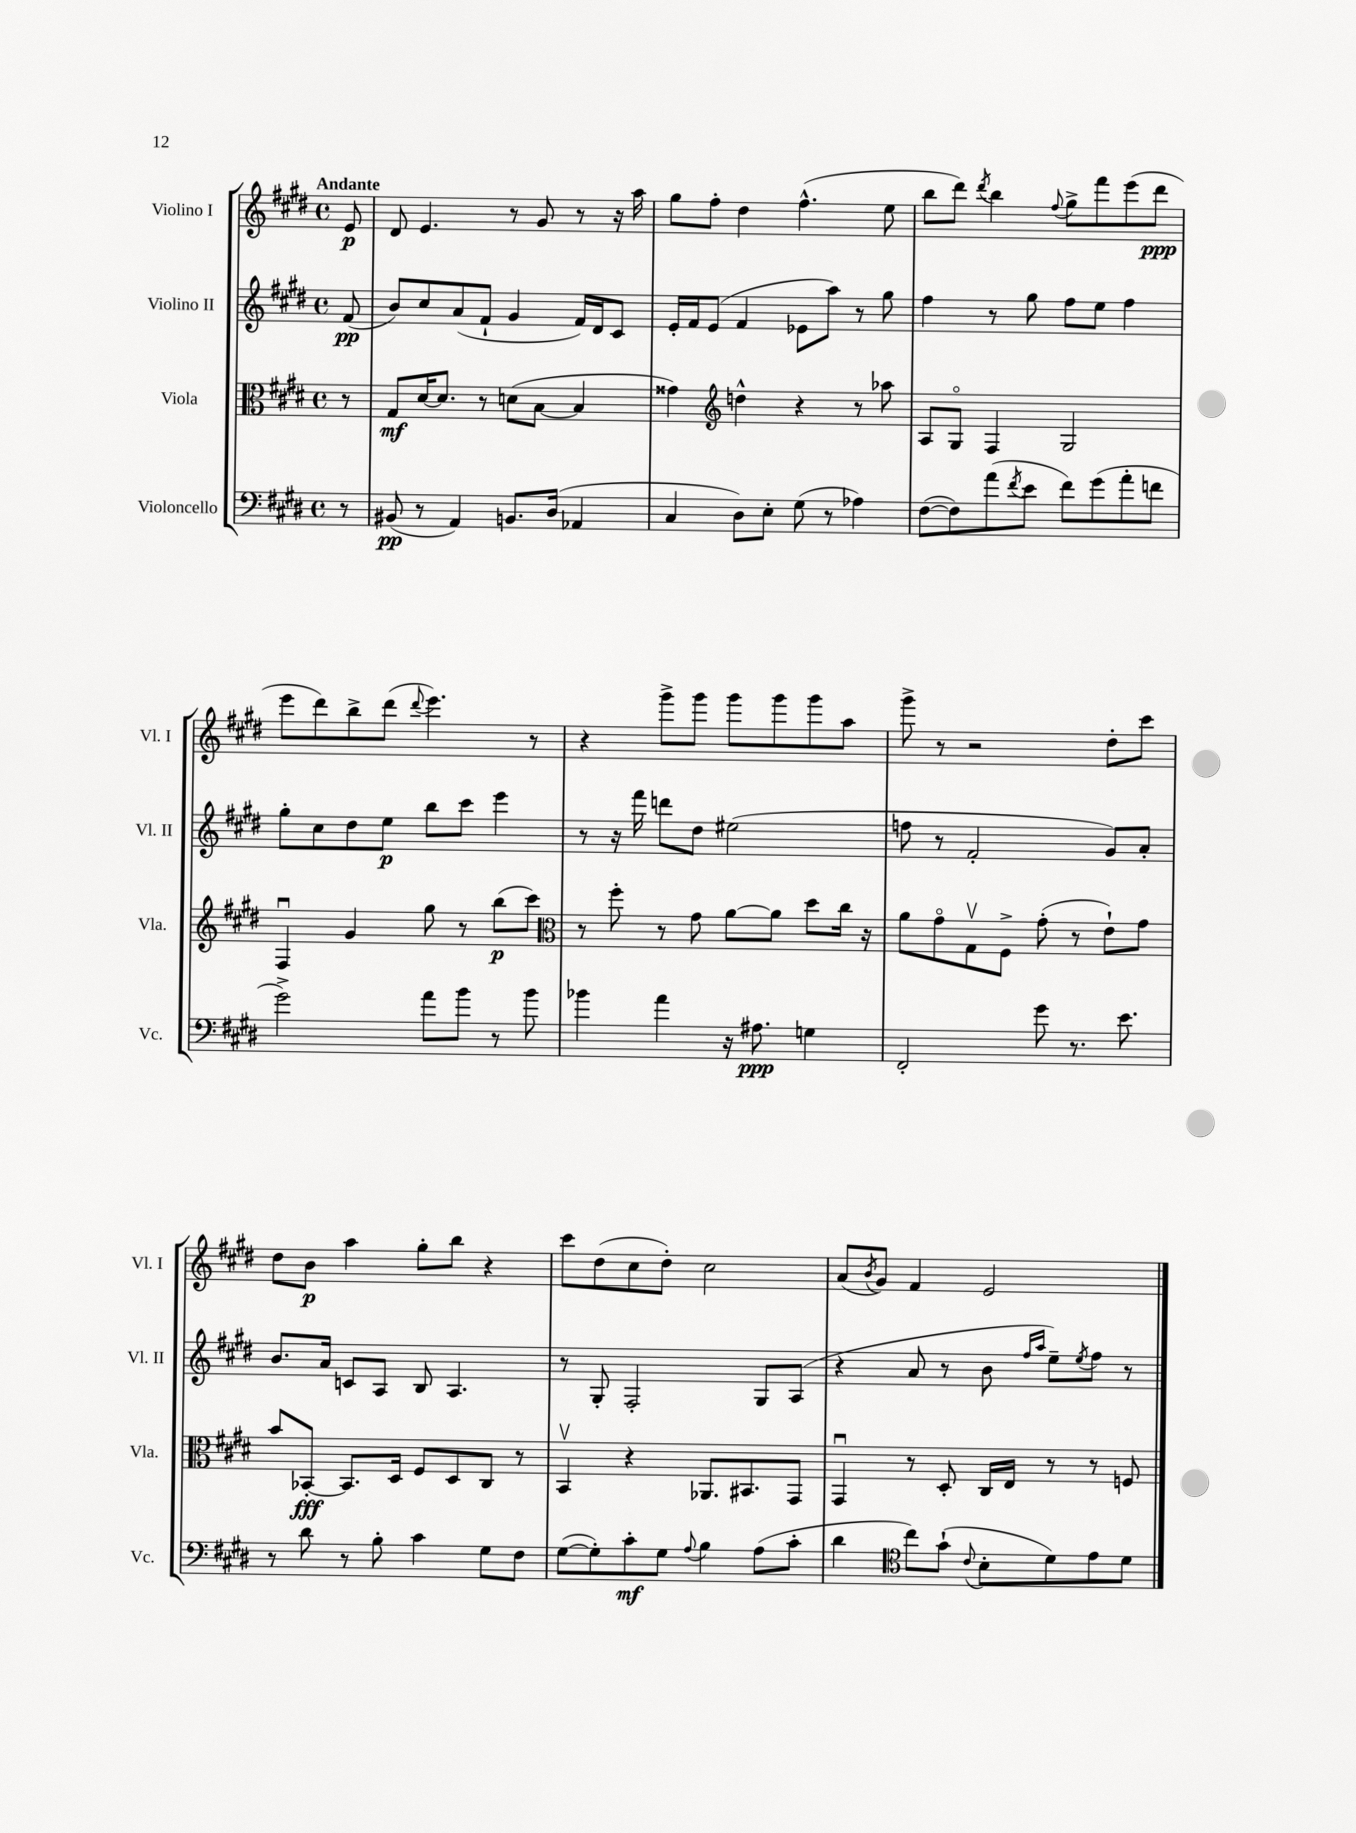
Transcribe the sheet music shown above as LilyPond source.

<<
\new StaffGroup <<
\new Staff = "s0" \with { instrumentName = "Violino I" shortInstrumentName = "Vl. I" } {
    \clef treble \key e \major \defaultTimeSignature \time 4/4 \partial 8 \tempo "Andante"
    e'8\p |
    dis'8 e'4. r8 gis'8 r8 r16 a''16 |
    gis''8 fis''8-. dis''4 fis''4.-^( e''8 |
    b''8 dis'''8) \acciaccatura { dis'''8 } b''4 \appoggiatura { fis''8 } gis''8-> fis'''8 e'''8( dis'''8\ppp |
    e'''8 dis'''8) b''8-> dis'''8( \appoggiatura { dis'''8 } e'''4.) r8 |
    r4 gis'''8-> gis'''8 gis'''8 gis'''8 gis'''8 a''8 |
    gis'''8-> r8 r2 dis''8-. cis'''8 |
    dis''8 b'8\p a''4 gis''8-. b''8 r4 |
    cis'''8 dis''8( cis''8 dis''8-.) cis''2 |
    a'8( \acciaccatura { b'8 } gis'8) fis'4 e'2 \bar "|." |
}
\new Staff = "s1" \with { instrumentName = "Violino II" shortInstrumentName = "Vl. II" } {
    \clef treble \key e \major \defaultTimeSignature \time 4/4 \partial 8
    fis'8\pp( |
    b'8) cis''8 a'8( fis'8-! gis'4 fis'16) dis'16 cis'8 |
    e'16-. fis'16 e'8( fis'4 ees'8 a''8) r8 gis''8 |
    fis''4 r8 gis''8 fis''8 e''8 fis''4 |
    gis''8-. cis''8 dis''8 e''8\p b''8 cis'''8 e'''4 |
    r8 r16 fis'''16 d'''8 dis''8 eis''2( |
    f''8 r8 fis'2-. gis'8) a'8-. |
    b'8. a'16 c'8 a8 b8 a4. |
    r8 gis8-. fis2-. gis8 a8( |
    r4 a'8 r8 b'8 \grace { fis''16 a''16 } e''8--) \acciaccatura { e''8 } fis''8 r8 \bar "|." |
}
\new Staff = "s2" \with { instrumentName = "Viola" shortInstrumentName = "Vla." } {
    \clef alto \key e \major \defaultTimeSignature \time 4/4 \partial 8
    r8 |
    gis8\mf dis'16~ dis'8. r8 d'8( b8~ b4 |
    gisis'4) \clef treble d''4-^ r4 r8 aes''8 |
    a8 gis8\flageolet fis4 gis2 |
    fis4\downbow gis'4 gis''8 r8 b''8\p( cis'''8) |
    \clef alto r8 fis''8-. r8 gis'8 a'8~ a'8 dis''8 cis''16 r16 |
    a'8 gis'8\flageolet gis8\upbow fis8-> gis'8-.( r8 e'8-!) gis'8 |
    b'8 bes,8~-.\fff bes,8. dis16 fis8 dis8 cis8 r8 |
    b,4\upbow r4 aes,8. bis,8. gis,8 |
    gis,4\downbow r8 dis8-. cis16 e16 r8 r8 f8 \bar "|." |
}
\new Staff = "s3" \with { instrumentName = "Violoncello" shortInstrumentName = "Vc." } {
    \clef bass \key e \major \defaultTimeSignature \time 4/4 \partial 8
    r8 |
    bis,8\pp( r8 a,4) b,8. dis16( aes,4 |
    cis4 dis8) e8-. gis8( r8 aes4) |
    fis8~( fis8) a'8( \acciaccatura { fis'8 } e'8 fis'8) gis'8( a'8-. f'8 |
    gis'2->) a'8 b'8 r8 b'8 |
    bes'4 a'4 r16 ais8.\ppp g4 |
    fis,2-. gis'8 r8. e'8. |
    r8 dis'8 r8 b8-. cis'4 gis8 fis8 |
    gis8~( gis8-.) cis'8-.\mf gis8 \appoggiatura { a8 } b4 a8( cis'8-. |
    dis'4 \clef tenor cis''8) gis'8-!( \appoggiatura { cis'8 } b8-. dis'8) e'8 dis'8 \bar "|." |
}
>>
>>
\layout { \context { \Score \remove "Bar_number_engraver" } }
